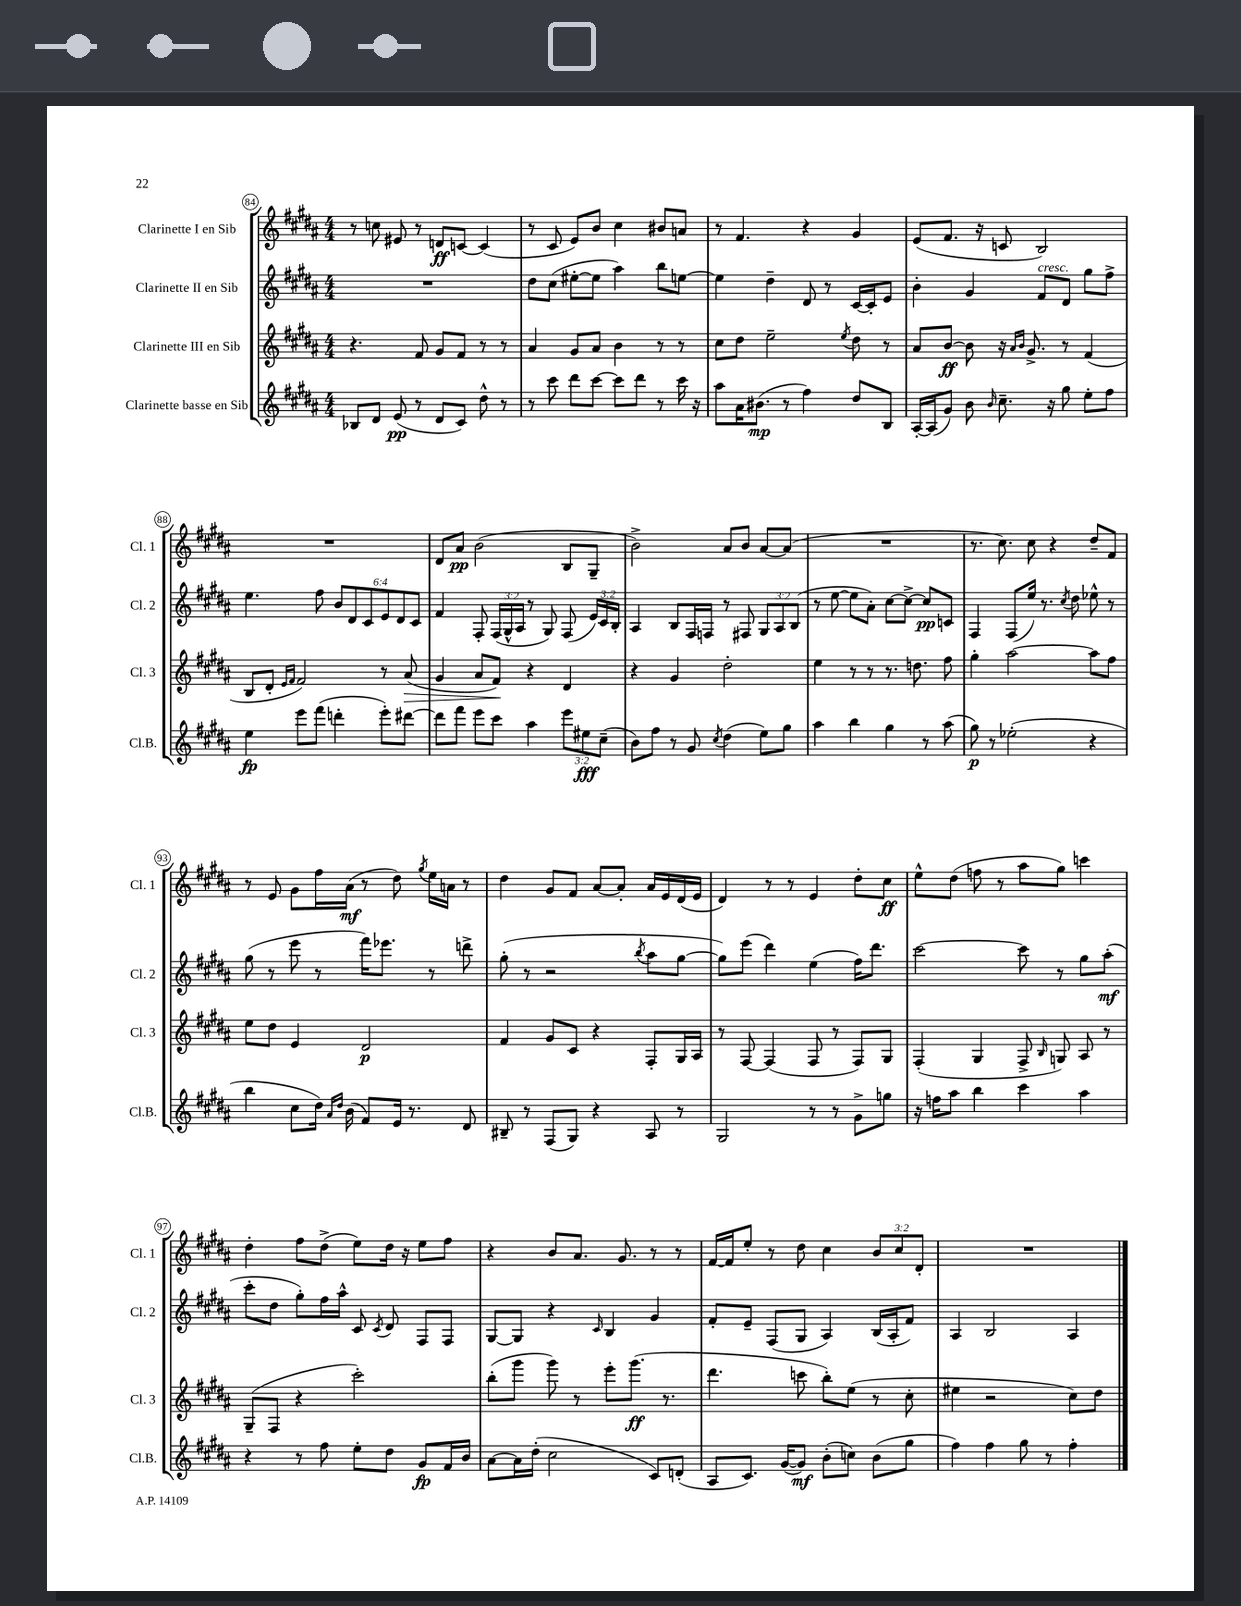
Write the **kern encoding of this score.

**kern	**kern	**kern	**kern
*staff4	*staff3	*staff2	*staff1
*clefG2	*clefG2	*clefG2	*clefG2
*k[f#c#g#d#a#]	*k[f#c#g#d#a#]	*k[f#c#g#d#a#]	*k[f#c#g#d#a#]
*M4/4	*M4/4	*M4/4	*M4/4
8B-/L	4.r	1r	8r
8d#/J	.	.	8cc\
(8e/	.	.	8e#/
8r	8f#/	.	8r
8d#/L	8g#/L	.	8d/L
8c#/J)	8f#/J	.	[8c/J
8dd#^^\	8r	.	(4c/]
8r	8r	.	.
=	=	=	=
8r	4a#/	8dd#\L	8r
8ccc#\	.	(8cc#\J	8c#/
8ddd#\L	8g#/L	[8ee#'\L	8e/L)
[8ccc#\J	8a#/J	8ee#\]J	8b/J
8ccc#\]L	4b\	4aa#\)	4cc#\
8ddd#\J	.	.	.
8r	8r	8bb\L	8b#/L
16ccc#\	8r	[8ee\J	8a/J
16r	.	.	.
=	=	=	=
8aa#\L	8cc#\L	4ee\]	8r
16a#\K	8dd#\J	.	4.f#/
(8.b#\J	.	.	.
.	2ee~\	4dd#~\	.
8r	.	.	.
4ff#\)	.	8d#/	4r
.	.	8r	.
.	8qee/	.	.
8dd#/L	8dd#\	[16c#/LL	4g#/
.	.	16c#'/]J	.
8B/J	8r	8e/J	.
=	=	=	=
[16A#'/LL	8a#/L	4b'\	(8e/L
(16A#/]J	.	.	.
8g#/J)	[8b/J	.	8.f#/J
8b\	8b\]	4g#/	.
.	.	.	16r
16qqb/	.	.	.
8.cc#~\	16r	.	8c/
.	16qqa#/LL	.	.
.	16qqb/JJ	.	.
.	8.g#^/	.	.
.	.	8f#/L	2B/)
16r	.	.	.
8gg#\	8r	8d#/J	.
8ee'\L	(4f#/	8gg#\L	.
8ff#\J	.	8ff#^\J	.
=	=	=	=
4ee\	8B/L	4.ee\	1r
.	8d#'/J	.	.
.	16qqe/LL	.	.
.	16qqf#/JJ	.	.
8eee\L	2f#/)	.	.
(8fff#\J	.	8ff#\	.
4ddd'\	.	12b/L	.
.	.	12d#/	.
.	.	12c#/	.
8eee'\L)	8r	12e/	.
.	.	12d#/	.
[8ddd#\J	(8a#/	.	.
.	.	12c#/J	.
=	=	=	=
8ddd#\]L	4g#/	4f#/	8d#/L
8fff#\J	.	.	8a#/J
8eee\L	8a#/L	8F#'/	(2b\
8ccc#\J	8f#/J)	(24F#/LL	.
.	.	24G#^^/	.
.	.	24A#/JJ	.
4aa#\	4r	8r	.
.	.	8G#/)	.
12eee\L	4d#/	(8F#/	8B/L
12ee#\	.	.	.
.	.	24e/LL)	8G#~/J
(12cc#~\J	.	24c#/	.
.	.	24B'/JJ	.
=	=	=	=
8b\L)	4r	4A#/	2b^\)
8ff#\J	.	.	.
8r	4g#/	8B/L	.
8g#/	.	16F#/L	.
.	.	16F/JJ	.
8qcc#/	.	.	.
(4dd#\	2dd#'\	8r	8a#/L
.	.	8F#/	8b/J
8ee\L)	.	12G#/L	[8a#/L
.	.	12A#/	.
8gg#\J	.	.	(8a#/]J
.	.	(12B/J	.
=	=	=	=
4aa#\	4ee\	8r	1r
.	.	[8ee\	.
4bb\	8r	8ee\]L	.
.	8r	8a#'\J)	.
4gg#\	8.r	[8cc#\L	.
.	.	8cc#^\_J	.
.	8.dd\	.	.
8r	.	8cc#/]L	.
(8aa#\	8ff#\	8c/J	.
=	=	=	=
8gg#\)	4gg#'\	4F#/	8.r
8r	.	.	.
.	.	.	8.cc#\)
(2ee-'\	[2aa#\	(8F#/L	.
.	.	16ee/Jk)	8cc#\
.	.	8.r	.
.	.	.	4r
.	.	8qcc#/	.
.	.	8dd#\	.
4r	8aa#\]L	8ee-^^\	8dd#~/L
.	8ff#\J	8r	8f#/J
=	=	=	=
4bb\	8ee\L	(8gg#\	8r
.	8dd#\J	8r	8e/
8cc#\L	4e/	8eee\	8g#\L
16dd#\Jk)	.	8r	16ff#\L
16qqa#/LL	.	.	.
16qqdd#/JJ	.	.	.
(16b\	.	.	(16a#\JJ
8f#/L)	2d#/	16fff#\LK)	8r
.	.	8.eee-\J	.
16e/Jk	.	.	8dd#\)
8.r	.	.	.
.	.	.	8qgg#/
.	.	8r	16ee\LL
.	.	.	16a\JJ
8d#/	.	8ddd^\	8r
=	=	=	=
8B#~/	4f#/	(8gg#'\	4dd#\
8r	.	8r	.
(8F#/L	8g#/L	2r	8g#/L
8G#/J)	8c#/J	.	8f#/J
4r	4r	.	[8a#/L
.	.	.	8a#'/]J
.	.	8qbb/	.
8A#/	8F#'/L	8aa#\L	16a#/LL
.	.	.	16e/
8r	16G#/L	[8gg#\J	(16d#/
.	16A#/JJ	.	16e/JJ
=	=	=	=
2G#/	8r	8gg#\]L)	4d#/)
.	[8F#/	(8eee\J	.
.	(4F#/]	4ddd#\)	8r
.	.	.	8r
8r	8F#/	(4ee\	4e/
8r	8r	.	.
8g#^\L	8F#/L)	16ff#\LK)	8dd#'\L
.	.	8.ddd#\J	.
8gg\J	8G#/J	.	8cc#\J
=	=	=	=
16r	(4F#'/	[2ccc#\	8ee^^\L
16ff\LK	.	.	.
8aa#\J	.	.	(8dd#\J
4bb\	4G#/	.	8ff\
.	.	.	8r
4ccc#\	8F#^/	8ccc#\]	8aa#\L
.	16qqB/	.	.
.	8G/)	8r	8gg#\J)
4aa#\	8A#/	8gg#\L	4ccc\
.	8r	(8aa#'\J	.
=	=	=	=
4r	(8G#~/L	8ccc#'\L	4dd#'\
.	8F#/J	8dd#\J	.
8r	4r	8gg#'\L)	8ff#\L
8ff#\	.	16ff#\L	(8dd#^\J
.	.	16aa#^^\JJ	.
8ee'\L	2ccc#'\)	8c#/	8ee\L)
.	.	8qc#/	.
8dd#\J	.	8d#/	16dd#\Jk
.	.	.	16r
8g#/L	.	8F#/L	8ee\L
16f#/L	.	8F#/J	8ff#\J
16b/JJ	.	.	.
=	=	=	=
[8a#\L	(8bb'\L	[8G#/L	4r
16a#\]L	8ggg#\J	8G#/]J	.
(16dd#'\JJ	.	.	.
2cc#\	8ggg#\)	4r	8b/L
.	8r	.	8.a#/J
.	.	16qqc#/	.
.	8eee'\L	4B/	.
.	.	.	8.g#/
.	(8.ggg#\J	.	.
8c#/L)	.	4g#/	8r
.	8.r	.	.
(8d'/J	.	.	8r
=	=	=	=
8A#/L	4.ddd#\	8f#'/L	[16f#/LL
.	.	.	16f#/]J
8.c#/J)	.	8e~/J	8ee'/J
.	.	(8F#/L	8r
([16g#/LK	.	.	.
8g#/]J)	8ccc\	8G#/J	8dd#\
(8b'\L	8bb'\L)	4A#/)	4cc#\
8cc\J)	(8ee\J	.	.
(8b\L	8r	(16B/LL	12b/L
.	.	16A#'/J	.
.	.	.	12cc#/
8gg#\J	8cc#'\	8f#/J)	.
.	.	.	12d#'/J
=	=	=	=
4ff#\)	4ee#\	4A#/	1r
4ff#\	2r	2B/	.
8gg#\	.	.	.
8r	.	.	.
4ff#'\	8cc#\L)	4A#/	.
.	8dd#\J	.	.
==	==	==	==
*-	*-	*-	*-
